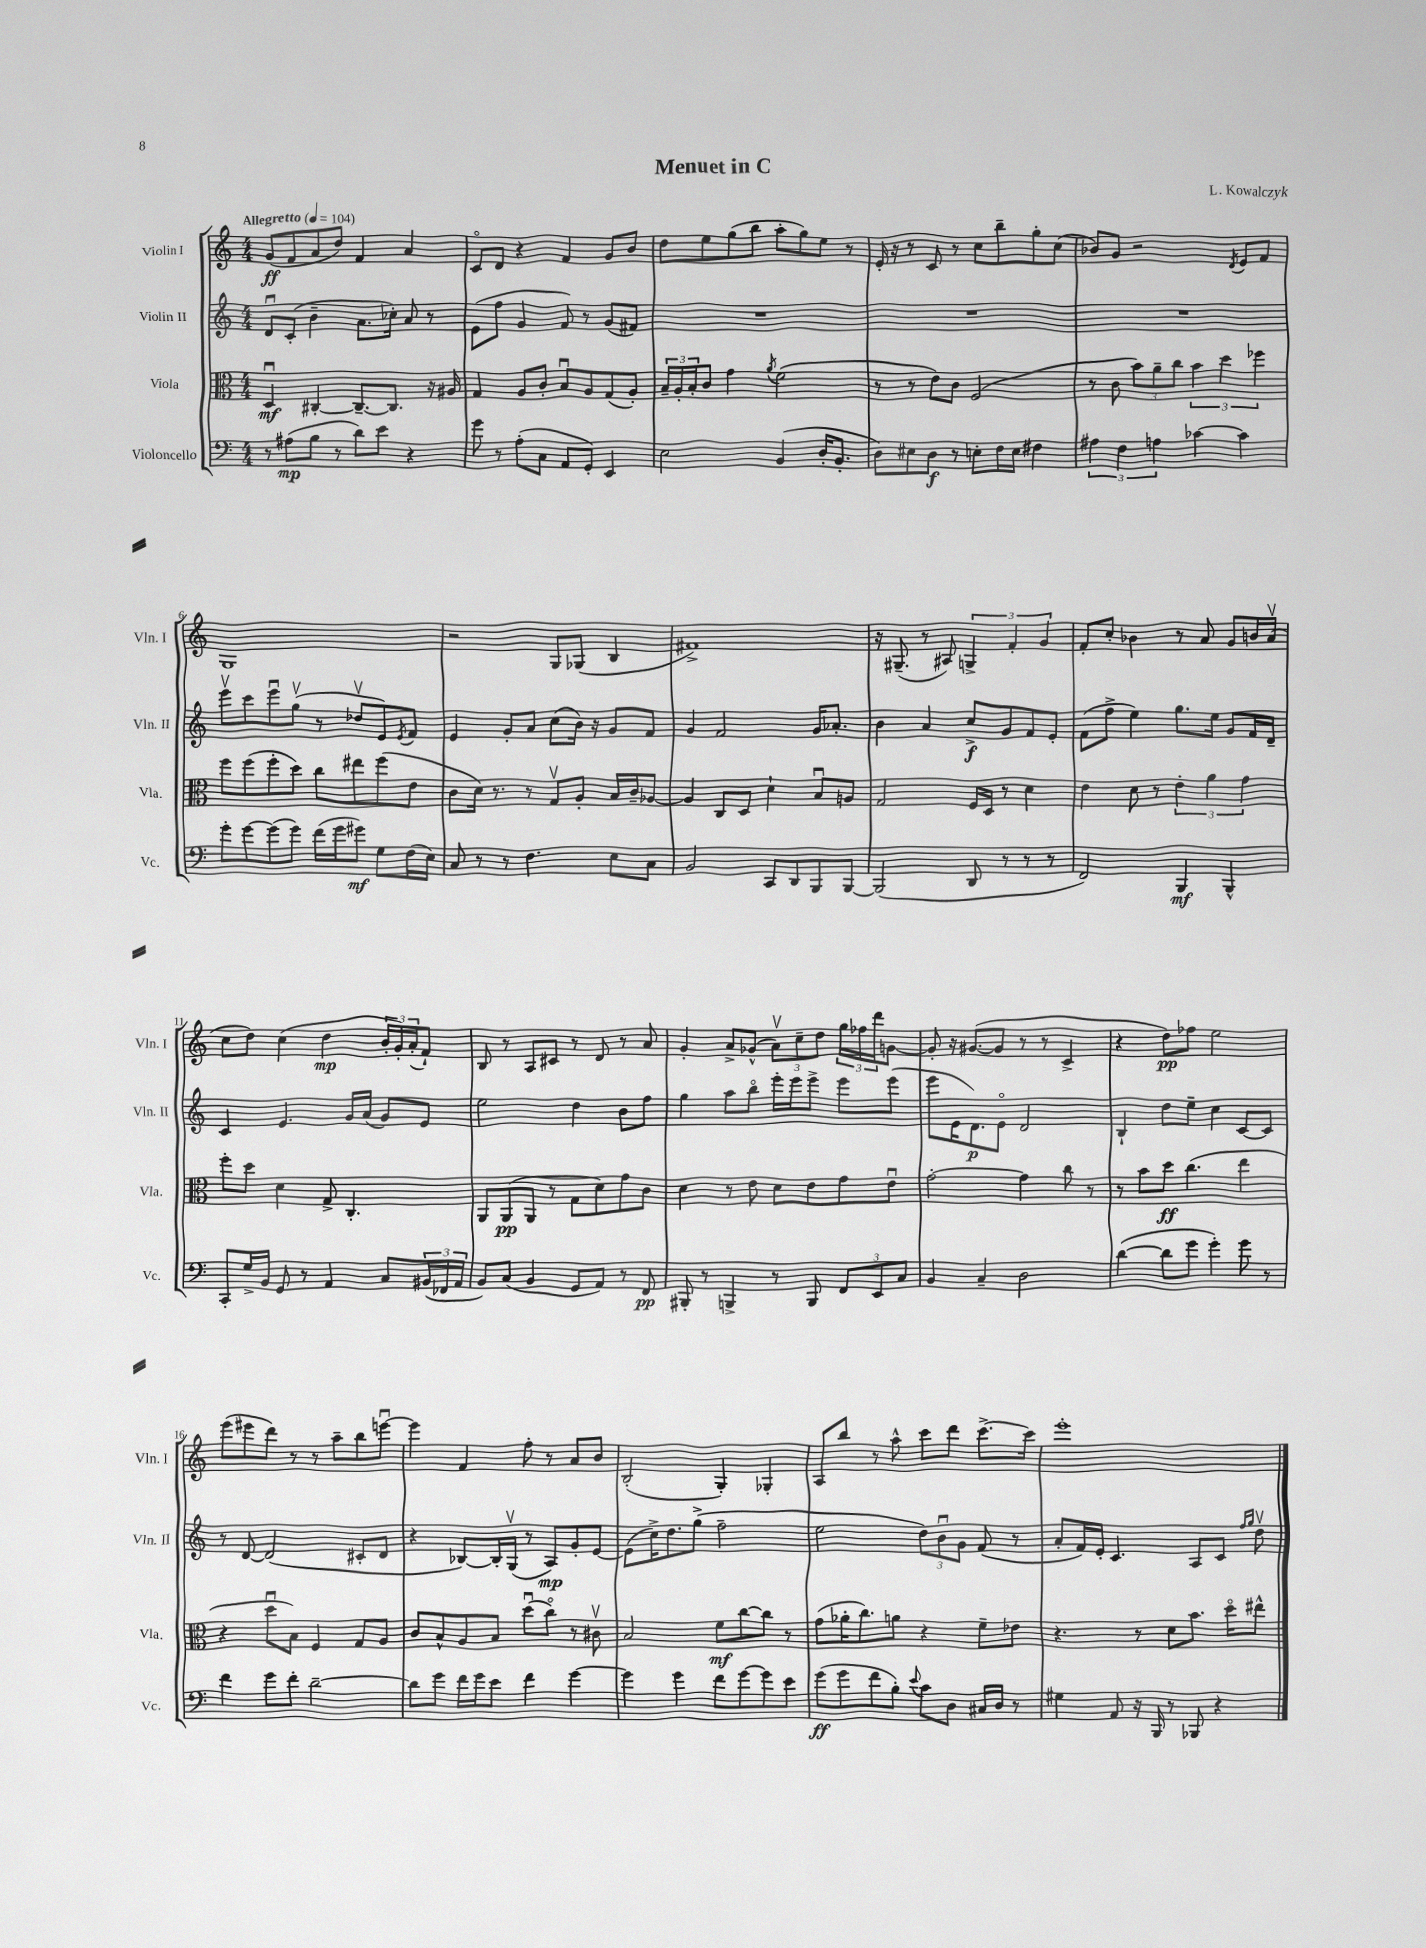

**kern	**kern	**kern	**kern
*staff4	*staff3	*staff2	*staff1
*clefF4	*clefC3	*clefG2	*clefG2
*k[]	*k[]	*k[]	*k[]
*M4/4	*M4/4	*M4/4	*M4/4
*MM104	*MM104	*MM104	*MM104
8r	4Du	8du	(8g
(8A#	.	(8c'	8f
8B	[4C#'	4b~	8a
8r	.	.	8dd)
8d)	8.C#~_	8.a	4f
8e	.	.	.
.	8.C#]	16cc-')	.
4r	.	8a	4a
.	16r	8r	.
.	16A#	.	.
=	=	=	=
8g	4G	(8e	8co
8r	.	8ff	8d
(8A'	8A	4g	4r
8C	8c'	.	.
8AA	8Bu	8f)	4f
8GG')	8A	8r	.
4EE	(8G	(8g	8g
.	8A')	8f#)	8b
=	=	=	=
2E	24B~	1r	8dd
.	24A'	.	.
.	24B'	.	.
.	8c	.	8ee
.	4g	.	(8gg
.	.	.	8bb
.	8qa	.	.
(4BB	(2f	.	8aa'
.	.	.	8gg)
16D'	.	.	8ee
8.BB'	.	.	.
.	.	.	8r
=	=	=	=
8D)	8r	1r	16e'
.	.	.	16r
8E#	8r	.	8r
8D	8e)	.	8c
8r	8c	.	8r
8E'	(2F	.	8cc
16F	.	.	8bb~
16E	.	.	.
4F#	.	.	8gg'
.	.	.	(8cc
=	=	=	=
6A#	8r	1r	8b-)
.	8c	.	8g
6F	.	.	.
.	12b)	.	2r
6A	12a~	.	.
.	12cc	.	.
[4c-	6b	.	.
.	6dd	.	.
.	.	.	8qd
4c-]	.	.	8e
.	6ff-	.	.
.	.	.	8f
=	=	=	=
8g'	8ff	8eeev	1G
[8g	(8ff	8ccc	.
(8g]	8ff'	8eeeu	.
8g)	8dd)	(8ggv	.
(16f	8cc	8r	.
16g	.	.	.
8g#)	8ee#	8dd-v	.
8G	(8ff	8e)	.
.	.	8qe	.
(16F	8e	8f	.
16E)	.	.	.
=	=	=	=
8C	8c	4e	2r
8r	16d)	.	.
.	8.r	.	.
8r	.	8g'	.
4.F	8r	8a	.
.	8Gv	(8cc	8G
.	8A'	16b)	(8G-
.	.	16r	.
8E	16B	8g	4B
.	16c~	.	.
8C	[8A-	8f	.
=	=	=	=
2BB	4A-]	4g	1f#^)
.	8C	2f	.
.	8D	.	.
8CC	4d`	.	.
8DD	.	.	.
8BBB	8Bu	16g	.
.	.	8.a-'	.
[8BBB	8A	.	.
=	=	=	=
(2BBB]	2G	4b	16r
.	.	.	(8.G#~
.	.	4a	8r
.	.	.	8A#)
8DD	16F	8cc^	6G^
.	16D	.	.
8r	8r	8g	.
.	.	.	6f'
8r	4d	8f	.
.	.	.	6g
8r	.	8e'	.
=	=	=	=
2FF)	4e	(8f	8f'
.	.	8ff^	8cc'
.	8d	4ee)	4b-
.	8r	.	.
4BBB	6e'	8.gg	8r
.	.	.	8a
.	6a	.	.
.	.	16ee	.
4BBB^^	.	8g	8g
.	6g	.	.
.	.	16f	16b
.	.	16d~	(16av
=	=	=	=
8CC'	8ff'	4c	8cc
16G^	8dd	.	8dd)
16BB	.	.	.
8GG	4d	4.e	(4cc
8r	.	.	.
4AA	8G^	.	4dd
.	4.C'	16g	.
.	.	(16a	.
8C	.	8g)	24b'
.	.	.	24g')
.	.	.	(24a'
(24BB#	.	8e	8f`)
24FF-	.	.	.
24AA	.	.	.
=	=	=	=
8BB)	8AA	2ee	8B
(8C	(8AA	.	8r
4BB	8AA	.	8A
.	8r	.	8c#
8GG	8G	4dd	8r
8AA)	8d)	.	8d
8r	8g	8b	8r
8FF	8c	8ff	8a
=	=	=	=
8BBB#'	4d	4gg	4g'
8r	.	.	.
4BBB^	8r	8aa	8a^
.	8e	8bbo	(8g-^^
8r	8d	16eee'	12av)
.	.	16eee	.
.	.	.	12cc~
8BBB	8e	8eee^	.
.	.	.	12dd
12FF	8g	8eee	24gg
.	.	.	24ff-
12EE	.	.	24ddd
.	8eu	(8eee	[8g
12C	.	.	.
=	=	=	=
4BB	[2g'	8eee	8g']
.	.	16e	16r
.	.	8.d)	([8.g#
4C~	.	.	.
.	.	8eo	8g#]
2D	4g]	2d	8r
.	.	.	8r
.	8cc	.	4c^
.	8r	.	.
=	=	=	=
([4d	8r	4B`	4r
.	8b	.	.
8d]	8dd	8dd	8dd)
8g	(4.cc	8ee~	8ff-
4g')	.	4cc	2ee
8g	4ee	[8c	.
8r	.	8c]	.
=	=	=	=
4f	4r	8r	(8eee
.	.	[8d	8eee#
8g	8ddu	(2d]	8ddd)
8f'	8B)	.	8r
[2d~	4F	.	8r
.	.	.	8aa~
.	8G	8c#'	8bb
.	8A	8d	[8eeeu
=	=	=	=
8d]	8c	4r	4eee]
8g	8B^^	.	.
16f	8A	[8B-)	4f
16g	.	.	.
8e	8B	16B-']	.
.	.	(16Gv	.
4f	(8ddu	8r	8ff'
.	8cco)	8A)	8r
[4g	8r	8g'	8a
.	8c#v	[8e	8b
=	=	=	=
4g]	2B	(8e]	(2B'
.	.	16cc^)	.
.	.	8.dd	.
4g	.	.	.
.	.	(8gg^	.
8f	8f	2ff~	4G')
[8g	[8cc	.	.
8g]	8cc]	.	4G-'
8e	8r	.	.
=	=	=	=
(8g	(8g	2ee	8A
8g	16a-'	.	8bb
.	8.cc)	.	.
8f	.	.	8r
8B')	8a	.	8aa^^
8qqe	.	.	.
8c	4r	12dd)	8ccc
.	.	12bu	.
8D	.	.	8ddd
.	.	12g	.
16C#	8f~	(8f	[8.ccc^
16D	.	.	.
8r	8e-	8r	.
.	.	.	16ccc]
=	=	=	=
4G#	4.r	8a'	1eee'
.	.	16f)	.
.	.	16e'	.
8AA	.	4.c	.
16r	8r	.	.
16BBB	.	.	.
8r	8d	.	.
8BBB-	8.b	8A	.
4r	.	8c	.
.	16ddo	.	.
.	.	16qqff	.
.	.	16qqgg	.
.	8ee#^^	8ddv	.
==	==	==	==
*-	*-	*-	*-
